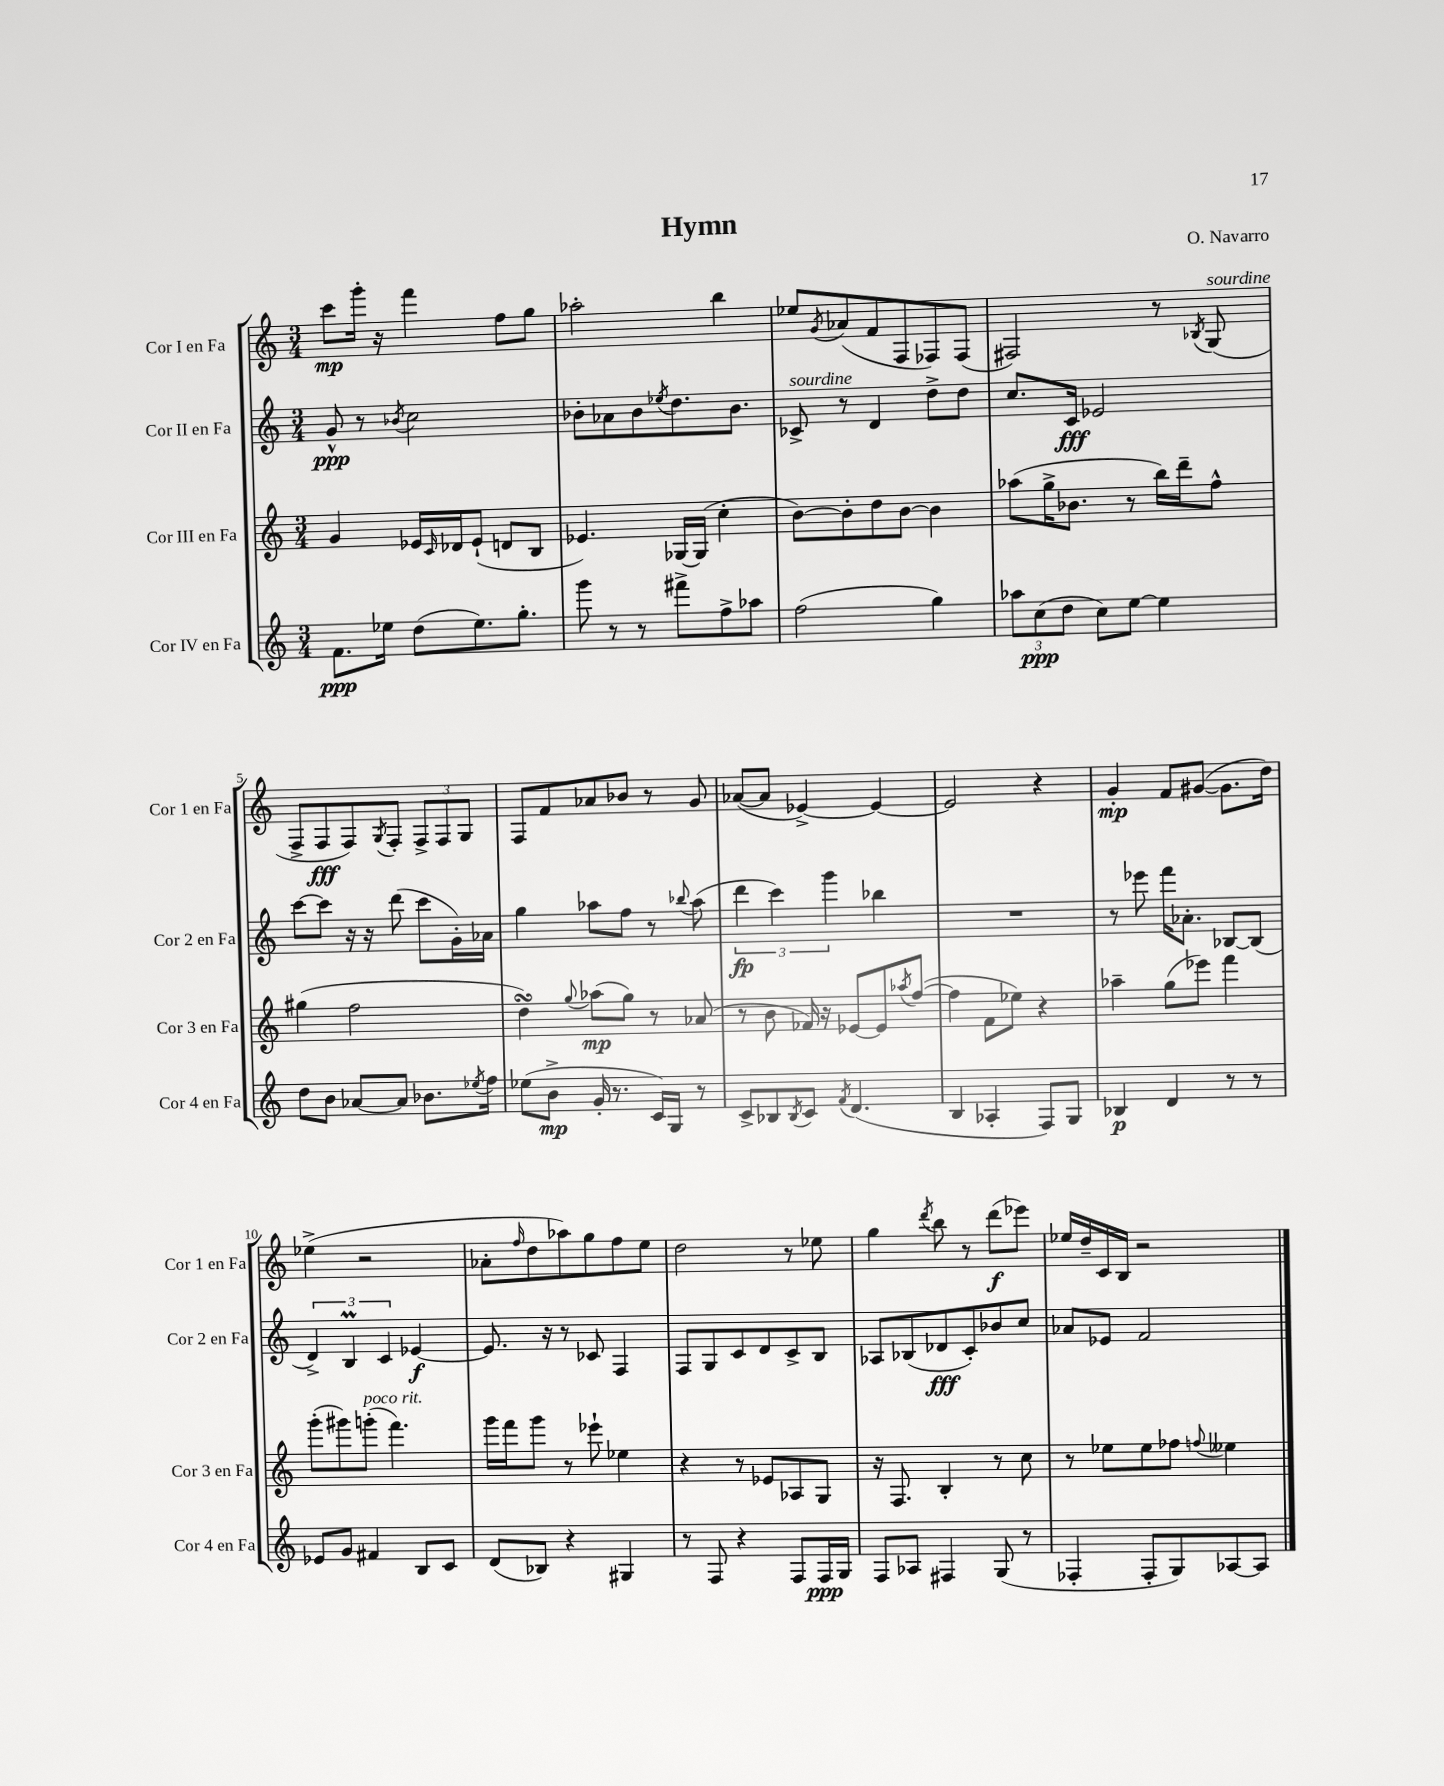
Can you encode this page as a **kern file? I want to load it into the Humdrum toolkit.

**kern	**kern	**kern	**kern
*staff4	*staff3	*staff2	*staff1
*clefG2	*clefG2	*clefG2	*clefG2
*k[]	*k[]	*k[]	*k[]
*M3/4	*M3/4	*M3/4	*M3/4
8.f	4g	8g^^	8ccc
.	.	8r	16ggg'
16ee-	.	.	16r
.	.	8qb-	.
(8dd	16e-	2cc	4fff
.	16qqc	.	.
.	16d-	.	.
8.ee-)	(8e-`	.	.
.	8d	.	8ff
8.gg'	.	.	.
.	8B	.	8gg
=	=	=	=
8ggg	4.e-)	8b-'	2aa-'
8r	.	8a-	.
8r	.	8b-	.
.	.	8qee-	.
8fff#^	[16G-	8.dd	.
.	(16G-]	.	.
8ff^	4cc'	.	4bb
.	.	8.b-	.
8aa-	.	.	.
=	=	=	=
(2ff	[8b)	8c-^	8ee-
.	.	.	8qg
.	8b']	8r	(8a-
.	8dd	4d	8f
.	[8b	.	8F
4gg)	4b]	8dd^	8F-)
.	.	8dd	(8F-
=	=	=	=
12aa-	(8aa-	8.cc	2F#)
(12cc	.	.	.
.	16gg^	.	.
12dd	.	.	.
.	8.b-	16c	.
8cc)	.	2e-	.
[8ee	8r	.	.
4ee]	16bb)	.	8r
.	16ddd~	.	.
.	.	.	8qB-
.	8ff^^	.	(8G
=	=	=	=
8dd	(4gg#	[8ccc	8F^
8b	.	8ccc]	8F
[8a-	2ff	16r	8F)
.	.	16r	.
.	.	.	8qG
8a-]	.	(8ddd	8F'
8.b-	.	8ccc	12F^
.	.	.	12F
.	.	16g')	.
.	.	.	12G
8qee-	.	.	.
16ff	.	16a-	.
=	=	=	=
(8ee-	4dd)	4gg	8F
8b^	.	.	8f
.	8qqgg	.	.
16g'	(8aa-	8aa-	8a-
8.r	.	.	.
.	8gg)	8ff	8b-
16c)	8r	8r	8r
16G	.	.	.
.	.	8qqbb-	.
8r	(8a-	(8aa-	8g
=	=	=	=
8c^	8r	6ddd	([8a-
8B-	8b	.	8a-]
.	.	6ccc)	.
8qB-	.	.	.
8c	16f-)	.	[4e-^)
.	16r	.	.
.	.	6ggg	.
8qf	.	.	.
(4.d	[8e-	.	.
.	8e-]	4bb-	4e-_
.	8qaa-	.	.
.	([8ff	.	.
=	=	=	=
4B	4ff]	2.r	2e-]
4A-'	8f	.	.
.	8ee-)	.	.
8F)	4r	.	4r
8G	.	.	.
=	=	=	=
4B-	4aa-~	8r	4g'
.	.	8eee-	.
4d	(8gg	16fff	8f
.	.	8.a-'	.
.	8eee-)	.	([8g#
8r	4fff	[8B-	8.g#]
8r	.	(8B-]	.
.	.	.	16dd)
=	=	=	=
8e-	(8ggg'	6d^)	(4ee-^
8g	8ggg#)	.	.
.	.	6B	.
4f#	(8ggg'	.	2r
.	.	6c	.
.	4.fff)	.	.
8B	.	[4e-	.
8c	.	.	.
=	=	=	=
(8d	16ggg	8.e-]	8a-'
.	16fff	.	.
.	.	.	16qqff
8B-)	8ggg	.	8dd
.	.	16r	.
4r	8r	8r	8aa-)
.	8eee-`	8c-	8gg
4G#	4ee-	4F	8ff
.	.	.	8ee
=	=	=	=
8r	4r	8F	2dd
8F	.	8G	.
4r	8r	8c	.
.	8e-	8d	.
8F	8A-	8c^	8r
16F	8G	8B	8ee-
16G	.	.	.
=	=	=	=
8F	16r	8A-	4gg
.	8.F	.	.
8A-	.	(8B-	.
.	.	.	8qddd
4F#	4B'	8d-	8bb
.	.	8c')	8r
(8G	8r	8b-	(8ddd
8r	8cc	8cc	8eee-)
=	=	=	=
4F-'	8r	8a-	16ee-
.	.	.	16dd~
.	8ee-	8e-	16c
.	.	.	16B
8F-'	8ee-	2f	2r
8G)	8ff-	.	.
.	8qqff	.	.
[8A-	4ee--	.	.
8A-]	.	.	.
==	==	==	==
*-	*-	*-	*-
